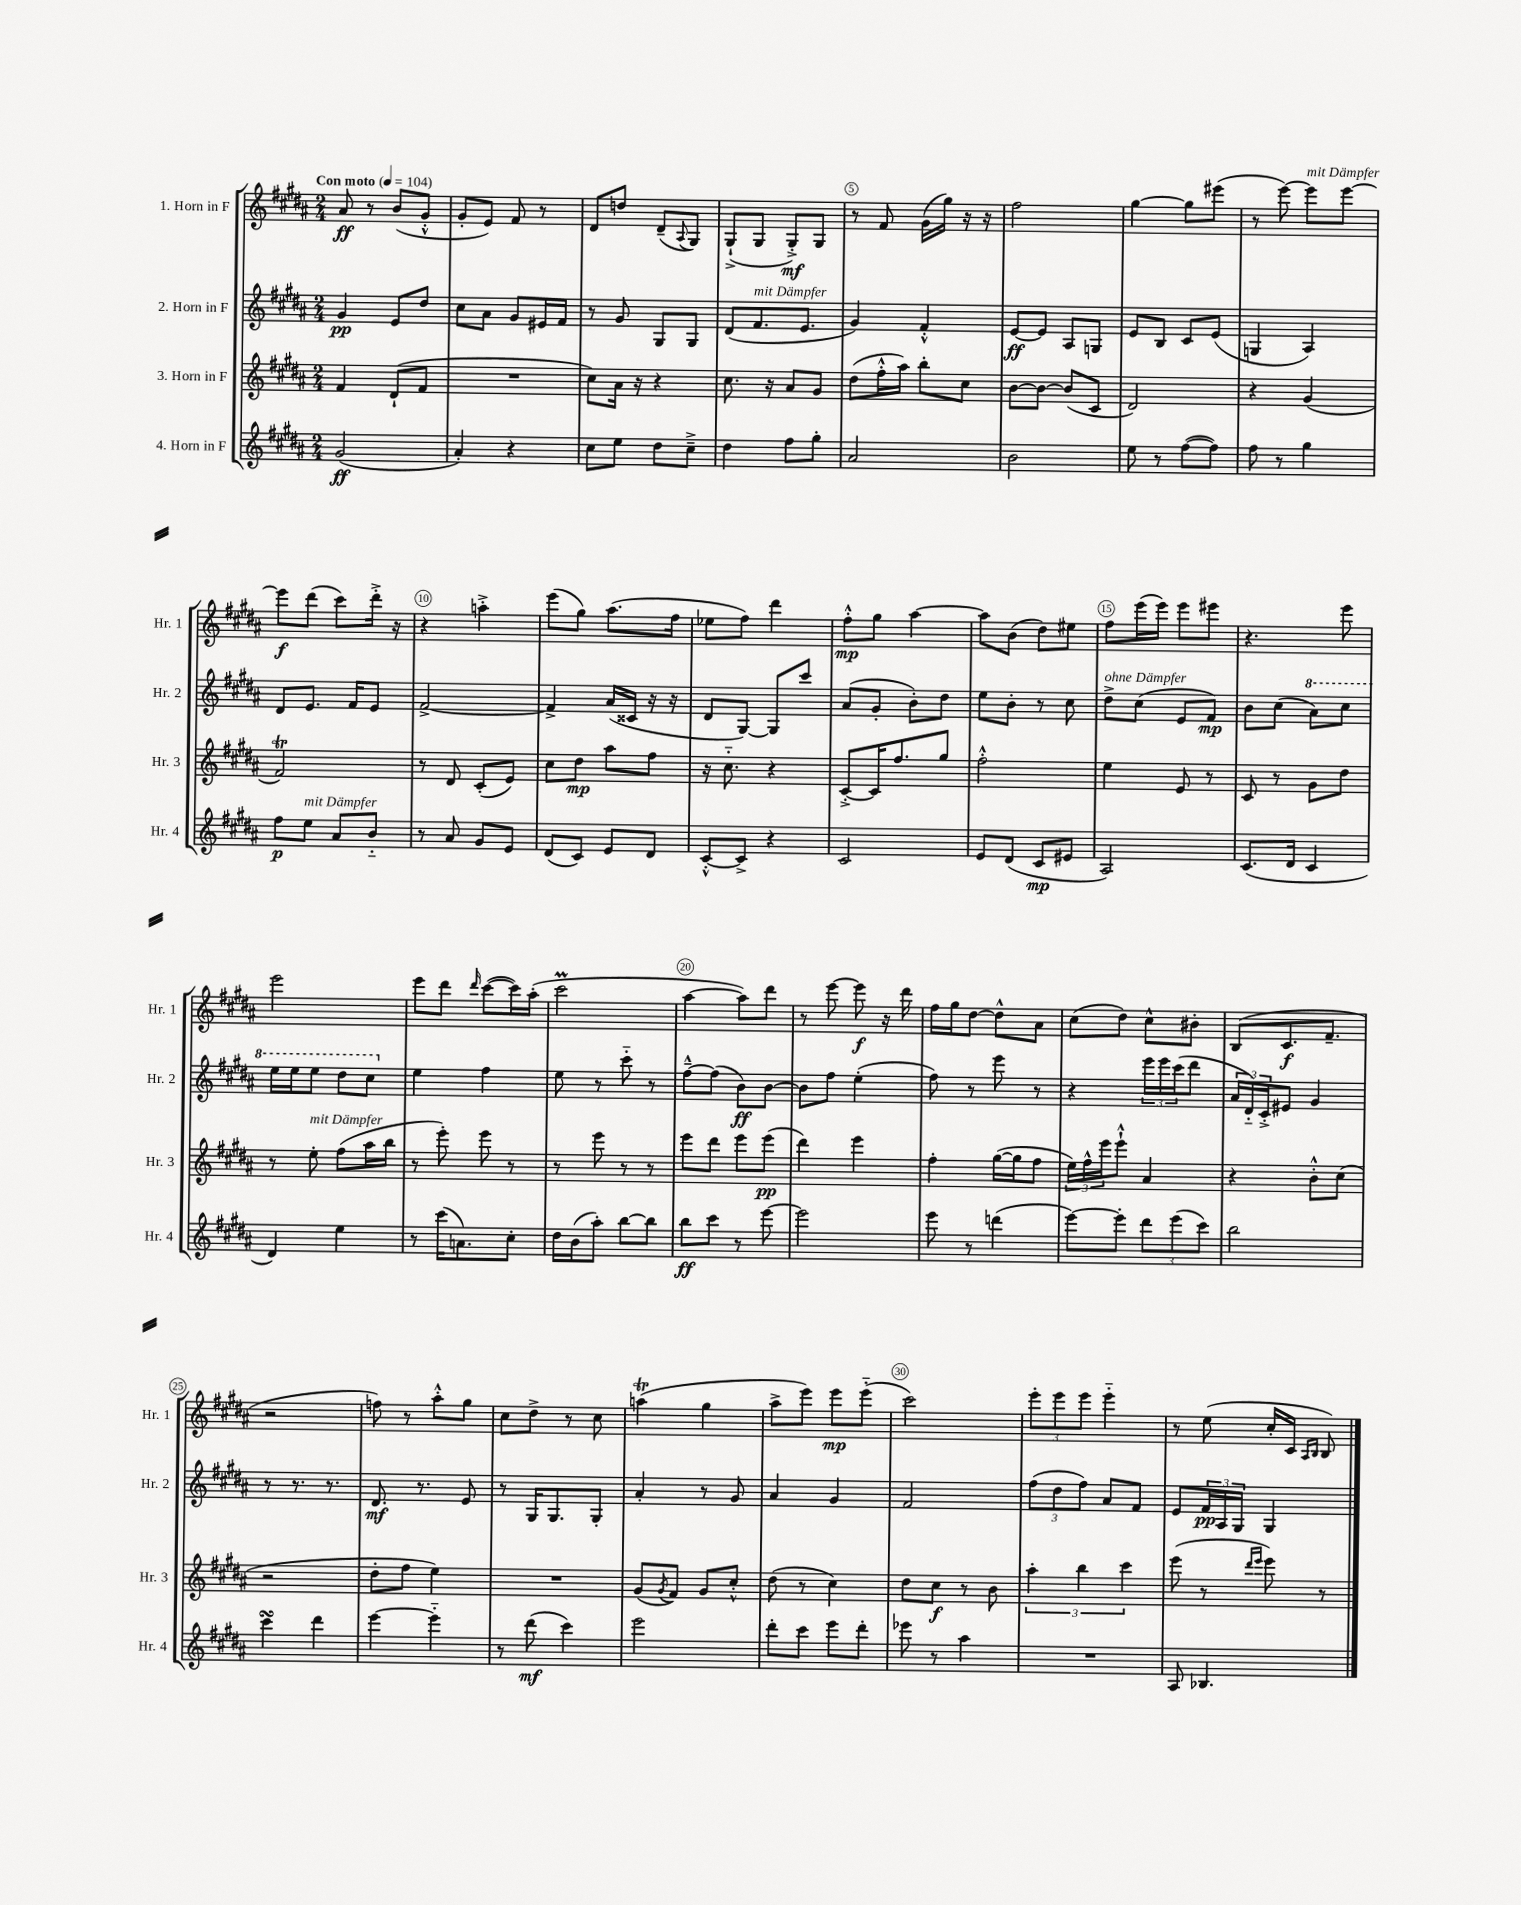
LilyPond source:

<<
\new StaffGroup <<
\new Staff = "s0" \with { instrumentName = "1. Horn in F" shortInstrumentName = "Hr. 1" } {
    \clef treble \key b \major \numericTimeSignature \time 2/4 \tempo "Con moto" 4 = 104
    ais'8\ff r8 b'8( gis'8-.-^ |
    gis'8-. e'8) fis'8 r8 |
    dis'8 d''8 dis'8--( \appoggiatura { ais8 } gis8) |
    gis8-!->( gis8 gis8-.->\mf) gis8 |
    r8 fis'8 gis'16( gis''16) r16 r16 |
    fis''2 |
    gis''4~ gis''8 eis'''8( |
    r8 e'''8~) e'''8^\markup { \italic "mit Dämpfer" } e'''8~ |
    e'''8\f dis'''8( cis'''8) dis'''16-.-> r16 |
    r4 a''4-.-> |
    e'''8( gis''8) ais''8.( fis''16 |
    ees''8 fis''8) dis'''4 |
    fis''8-.-^\mp gis''8 ais''4~ |
    ais''8 b'8( dis''8) eis''8 |
    fis''8 e'''16( e'''16) e'''8 eis'''8 |
    r4. e'''8 |
    e'''2 |
    e'''8 dis'''8 \grace { dis'''16 } cis'''8~( cis'''16) ais''16-.( |
    cis'''2\prall |
    ais''4~ ais''8) dis'''8 |
    r8 e'''8~ e'''8\f r16 dis'''16 |
    fis''16 gis''16 dis''8~ dis''8-^ ais'8 |
    cis''8( dis''8) cis''8-^ bis'8-. |
    b8( cis'8.\f fis'8.-- |
    r2 |
    f''8) r8 ais''8-.-^ gis''8 |
    cis''8 dis''8-> r8 cis''8 |
    a''4\trill( gis''4 |
    ais''8-> e'''8) e'''8\mp e'''8-_( |
    cis'''2) |
    \tuplet 3/2 { e'''8-. e'''8 e'''8 } e'''4-_ |
    r8 e''8( cis''16-. cis'16 \grace { ais16 b16 } b8) \bar "|." |
}
\new Staff = "s1" \with { instrumentName = "2. Horn in F" shortInstrumentName = "Hr. 2" } {
    \clef treble \key b \major \numericTimeSignature \time 2/4
    gis'4\pp e'8 dis''8 |
    cis''8 ais'8 gis'8 eis'16 fis'16 |
    r8 gis'8 gis8 gis8 |
    dis'8( fis'8.^\markup { \italic "mit Dämpfer" } e'8. |
    gis'4) fis'4-.-^ |
    e'8~\ff e'8 ais8 g8 |
    e'8 b8 cis'8 e'8( |
    g4 ais4) |
    dis'8 e'8. fis'16 e'8 |
    fis'2~-> |
    fis'4-> ais'16( cisis'16 r16 r16 |
    dis'8 gis8~) gis8 cis'''8 |
    ais'8( gis'8-. b'8-.) dis''8 |
    e''8 b'8-. r8 cis''8 |
    dis''8->^\markup { \italic "ohne Dämpfer" } cis''8( e'8 fis'8\mp) |
    b'8 cis''8( \ottava #1 ais''8) cis'''8 |
    e'''16 e'''16 e'''8 dis'''8 cis'''8 \ottava #0 |
    e''4 fis''4 |
    e''8 r8 cis'''8-_ r8 |
    fis''8~---^ fis''8( b'8\ff) b'8~ |
    b'8 fis''8 e''4-.( |
    fis''8) r8 e'''8 r8 |
    r4 \tuplet 3/2 { e'''16 e'''16 cis'''16( } dis'''8 |
    \tuplet 3/2 { ais'16 dis'16-_) cis'16-.-> } eis'8 gis'4 |
    r8 r8. r8. |
    dis'8.\mf r8. e'8 |
    r8 gis16 gis8. gis8-. |
    ais'4-. r8 gis'8 |
    ais'4 gis'4 |
    fis'2 |
    \tuplet 3/2 { fis''8( dis''8 fis''8) } ais'8 fis'8 |
    e'8 \tuplet 3/2 { fis'16\pp ais16 gis16 } gis4 \bar "|." |
}
\new Staff = "s2" \with { instrumentName = "3. Horn in F" shortInstrumentName = "Hr. 3" } {
    \clef treble \key b \major \numericTimeSignature \time 2/4
    fis'4 dis'8-!( fis'8 |
    R2 |
    cis''8) ais'16 r16 r4 |
    cis''8. r16 ais'8 gis'8 |
    dis''8( fis''16-.-^ ais''16) b''8-. cis''8 |
    b'8~ b'8~ b'8( cis'8 |
    dis'2) |
    r4 gis'4( |
    fis'2\trill) |
    r8 dis'8 cis'8-.( e'8) |
    cis''8 dis''8\mp ais''8 fis''8 |
    r16 cis''8.-_ r4 |
    cis'8~-.-> cis'16 fis''8. gis''8 |
    fis''2-.-^ |
    e''4 e'8 r8 |
    cis'8 r8 gis'8 dis''8 |
    r8 e''8-.^\markup { \italic "mit Dämpfer" } fis''8( ais''16 b''16 |
    r8 e'''8-.) e'''8 r8 |
    r8 e'''8 r8 r8 |
    e'''8 dis'''8 e'''8 e'''8\pp( |
    dis'''4) e'''4 |
    fis''4-. gis''16~( gis''16 fis''8 |
    \tuplet 3/2 { e''16) fis''16-^ e'''16 } e'''8-!-^ ais'4 |
    r4 b'8-.-^ cis''8( |
    r2 |
    dis''8-. fis''8 e''4) |
    R2 |
    gis'8( \acciaccatura { gis'8 } fis'8) gis'8 cis''8-.-^ |
    dis''8( r8 cis''4) |
    dis''8 cis''8\f r8 b'8 |
    \tuplet 3/2 { ais''4-. b''4 cis'''4 } |
    e'''8( r8 \grace { dis'''16 e'''16 } e'''8) r8 \bar "|." |
}
\new Staff = "s3" \with { instrumentName = "4. Horn in F" shortInstrumentName = "Hr. 4" } {
    \clef treble \key b \major \numericTimeSignature \time 2/4
    gis'2\ff( |
    ais'4-.) r4 |
    cis''8 e''8 dis''8 cis''8---> |
    dis''4 fis''8 gis''8-. |
    ais'2 |
    b'2 |
    e''8 r8 fis''8~( fis''8) |
    fis''8 r8 gis''4 |
    fis''8\p e''8^\markup { \italic "mit Dämpfer" } ais'8 b'8-_ |
    r8 ais'8 gis'8 e'8 |
    dis'8( cis'8) e'8 dis'8 |
    cis'8~-.-^ cis'8-> r4 |
    cis'2 |
    e'8 dis'8( cis'8\mp eis'8 |
    ais2) |
    cis'8.( dis'16 cis'4 |
    dis'4) e''4 |
    r8 cis'''16( a'8.) cis''8-. |
    dis''16 b'16( ais''8-.) b''8~ b''8 |
    b''8\ff cis'''8 r8 e'''8~ |
    e'''2 |
    e'''8 r8 d'''4( |
    e'''8~) e'''8-. \tuplet 3/2 { dis'''8 e'''8( cis'''8) } |
    b''2 |
    cis'''4\turn dis'''4 |
    e'''4~ e'''4-_ |
    r8 dis'''8\mf( cis'''4) |
    e'''2 |
    dis'''8-. cis'''8 e'''8 dis'''8-. |
    ees'''8 r8 ais''4 |
    R2 |
    ais8 bes4. \bar "|." |
}
>>
>>
\layout { \context { \Score \override BarNumber.break-visibility = ##(#f #t #t) barNumberVisibility = #(every-nth-bar-number-visible 5) \override BarNumber.stencil = #(make-stencil-circler 0.1 0.3 ly:text-interface::print) } }
